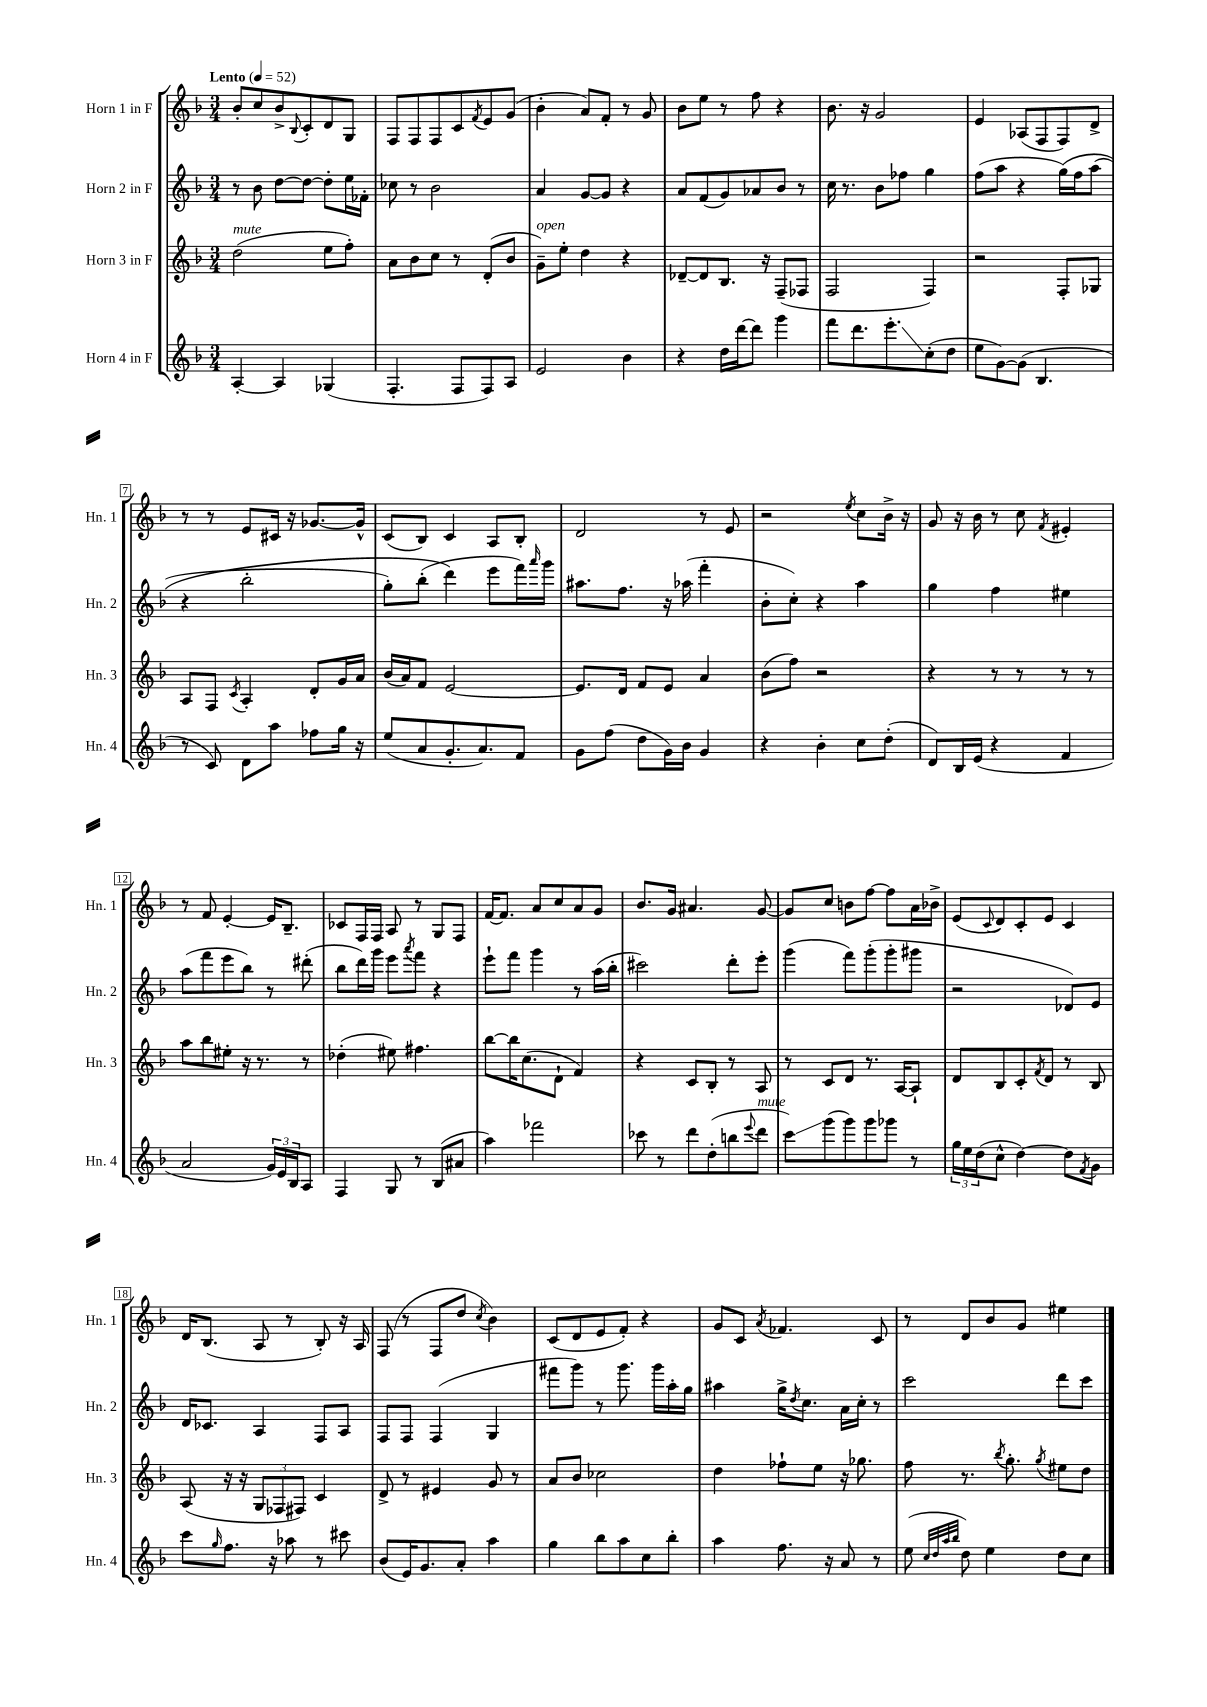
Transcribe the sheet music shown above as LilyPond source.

<<
\new StaffGroup <<
\new Staff = "s0" \with { instrumentName = "Horn 1 in F" shortInstrumentName = "Hn. 1" } {
    \clef treble \key f \major \numericTimeSignature \time 3/4 \tempo "Lento" 4 = 52
    bes'8-. c''8 bes'8-> \appoggiatura { bes8 } c'8-. d'8 g8 |
    f8 f8 f8 c'8 \acciaccatura { f'8 } e'8 g'8( |
    bes'4-. a'8) f'8-. r8 g'8 |
    bes'8 e''8 r8 f''8 r4 |
    bes'8. r16 g'2 |
    e'4 aes8( f8 f8) d'8-> |
    r8 r8 e'8 cis'16 r16 ges'8.~ ges'16-^ |
    c'8( bes8) c'4 a8 bes8-. |
    d'2 r8 e'8 |
    r2 \acciaccatura { e''8 } c''8 bes'16-> r16 |
    g'8 r16 bes'16 r8 c''8 \acciaccatura { f'8 } eis'4-. |
    r8 f'8 e'4~-. e'16 bes8.-- |
    ces'8 f16 f16 a8 r8 g8 f8 |
    f'16~ f'8. a'8 c''8 a'8 g'8 |
    bes'8. g'16 ais'4. g'8~ |
    g'8 c''8 b'8 f''8~ f''8 a'16 bes'16-> |
    e'8( \appoggiatura { c'8 } d'8) c'8-. e'8 c'4 |
    d'16 bes8.( a8 r8 bes8-.) r16 a16 |
    f8( r8 f8 d''8 \acciaccatura { c''8 } bes'4) |
    c'8( d'8 e'8 f'8-.) r4 |
    g'8 c'8 \acciaccatura { a'8 } fes'4. c'8 |
    r8 d'8 bes'8 g'8 eis''4 \bar "|." |
}
\new Staff = "s1" \with { instrumentName = "Horn 2 in F" shortInstrumentName = "Hn. 2" } {
    \clef treble \key f \major \numericTimeSignature \time 3/4
    r8 bes'8 d''8~ d''8~ d''8-. e''16 fes'16-. |
    ces''8 r8 bes'2 |
    a'4 g'8~ g'8 r4 |
    a'8 f'8( g'8) aes'8 bes'8 r8 |
    c''16 r8. bes'8 fes''8 g''4 |
    f''8( a''8 r4 g''16)\( f''16 a''8( |
    r4 bes''2-. |
    g''8-.) bes''8-.( d'''4\) e'''8 f'''16) \grace { a'''16 } g'''16 |
    ais''8. f''8. r16 aes''16( f'''4-. |
    bes'8-. c''8-.) r4 a''4 |
    g''4 f''4 eis''4 |
    a''8( f'''8 e'''8 bes''8) r8 dis'''8-.( |
    bes''8 d'''16) g'''16 e'''8 \acciaccatura { a'''8 } f'''8 r4 |
    e'''8-! f'''8 g'''4 r8 a''16( bes''16-. |
    cis'''2) d'''8-. e'''8-. |
    g'''4( f'''8) g'''8-.( g'''8-. gis'''8 |
    r2 des'8) e'8 |
    d'16 ces'8. a4 f8 a8 |
    f8 f8 f4( g4 |
    fis'''8 g'''8) r8 g'''8. g'''16 a''16-. g''16 |
    ais''4 g''16-> \acciaccatura { d''8 } c''8. a'16 c''16-. r8 |
    c'''2 d'''8 c'''8 \bar "|." |
}
\new Staff = "s2" \with { instrumentName = "Horn 3 in F" shortInstrumentName = "Hn. 3" } {
    \clef treble \key f \major \numericTimeSignature \time 3/4
    d''2^\markup { \italic "mute" }( e''8 f''8-.) |
    a'8 bes'8 c''8 r8 d'8-.( bes'8 |
    g'8--^\markup { \italic "open" }) e''8-. d''4 r4 |
    des'8~-- des'8 bes8. r16 f8--( fes8 |
    f2 f4) |
    r2 f8-. ges8 |
    a8 f8 \acciaccatura { c'8 } a4-. d'8-. g'16 a'16 |
    bes'16( a'16) f'8 e'2~ |
    e'8. d'16 f'8 e'8 a'4 |
    bes'8( f''8) r2 |
    r4 r8 r8 r8 r8 |
    a''8 bes''8 eis''8-. r16 r8. r8 |
    des''4-.( eis''8) fis''4. |
    bes''8~ bes''16 c''8.( d'8-! f'4) |
    r4 c'8 bes8-. r8 a8 |
    r8 c'8 d'8 r8. a16~ a8-! |
    d'8 bes8 c'8-. \acciaccatura { f'8 } d'8 r8 bes8 |
    a8( r16 r16 \tuplet 3/2 { g8 fes8 fis8) } c'4 |
    d'8-> r8 eis'4 g'8 r8 |
    a'8 bes'8 ces''2 |
    d''4 fes''8-! e''8 r16 ges''8. |
    f''8 r8. \acciaccatura { bes''8 } g''8.-. \acciaccatura { g''8 } eis''8 d''8 \bar "|." |
}
\new Staff = "s3" \with { instrumentName = "Horn 4 in F" shortInstrumentName = "Hn. 4" } {
    \clef treble \key f \major \numericTimeSignature \time 3/4
    a4~-. a4 ges4( |
    f4.-. f8 f8) a8 |
    e'2 bes'4 |
    r4 d''16 d'''16~ d'''8 g'''4 |
    f'''8 d'''8. e'''8.-.\glissando c''8-.( d''8 |
    e''8 g'8~) g'8( bes4. |
    r8 c'8) d'8 a''8 fes''8 g''16 r16 |
    e''8( a'8 g'8.-. a'8.) f'8 |
    g'8 f''8( d''8 g'16) bes'16 g'4 |
    r4 bes'4-. c''8 d''8-.( |
    d'8) bes16 e'16( r4 f'4 |
    a'2 \tuplet 3/2 { g'16) e'16 bes16 } a8 |
    f4 g8 r8 bes8( ais'8 |
    a''4) fes'''2 |
    ces'''8 r8 d'''8 d''8-.( b''8 \appoggiatura { e'''8 } d'''8^\markup { \italic "mute" } |
    c'''8\glissando) g'''8( g'''8) g'''8 ges'''8 r8 |
    \tuplet 3/2 { g''16 e''16 d''16( } c''8-^ d''4~) d''8 \acciaccatura { f'8 } g'8 |
    c'''8 \grace { g''16 } f''8. r16 aes''8 r8 cis'''8 |
    bes'8( e'16) g'8. a'8-. a''4 |
    g''4 bes''8 a''8 c''8 bes''8-. |
    a''4 f''8. r16 a'8 r8 |
    e''8( \grace { c''32 d''32 a''32 bes''32 } d''8) e''4 d''8 c''8 \bar "|." |
}
>>
>>
\layout { \context { \Score \override BarNumber.stencil = #(make-stencil-boxer 0.1 0.3 ly:text-interface::print) } }
